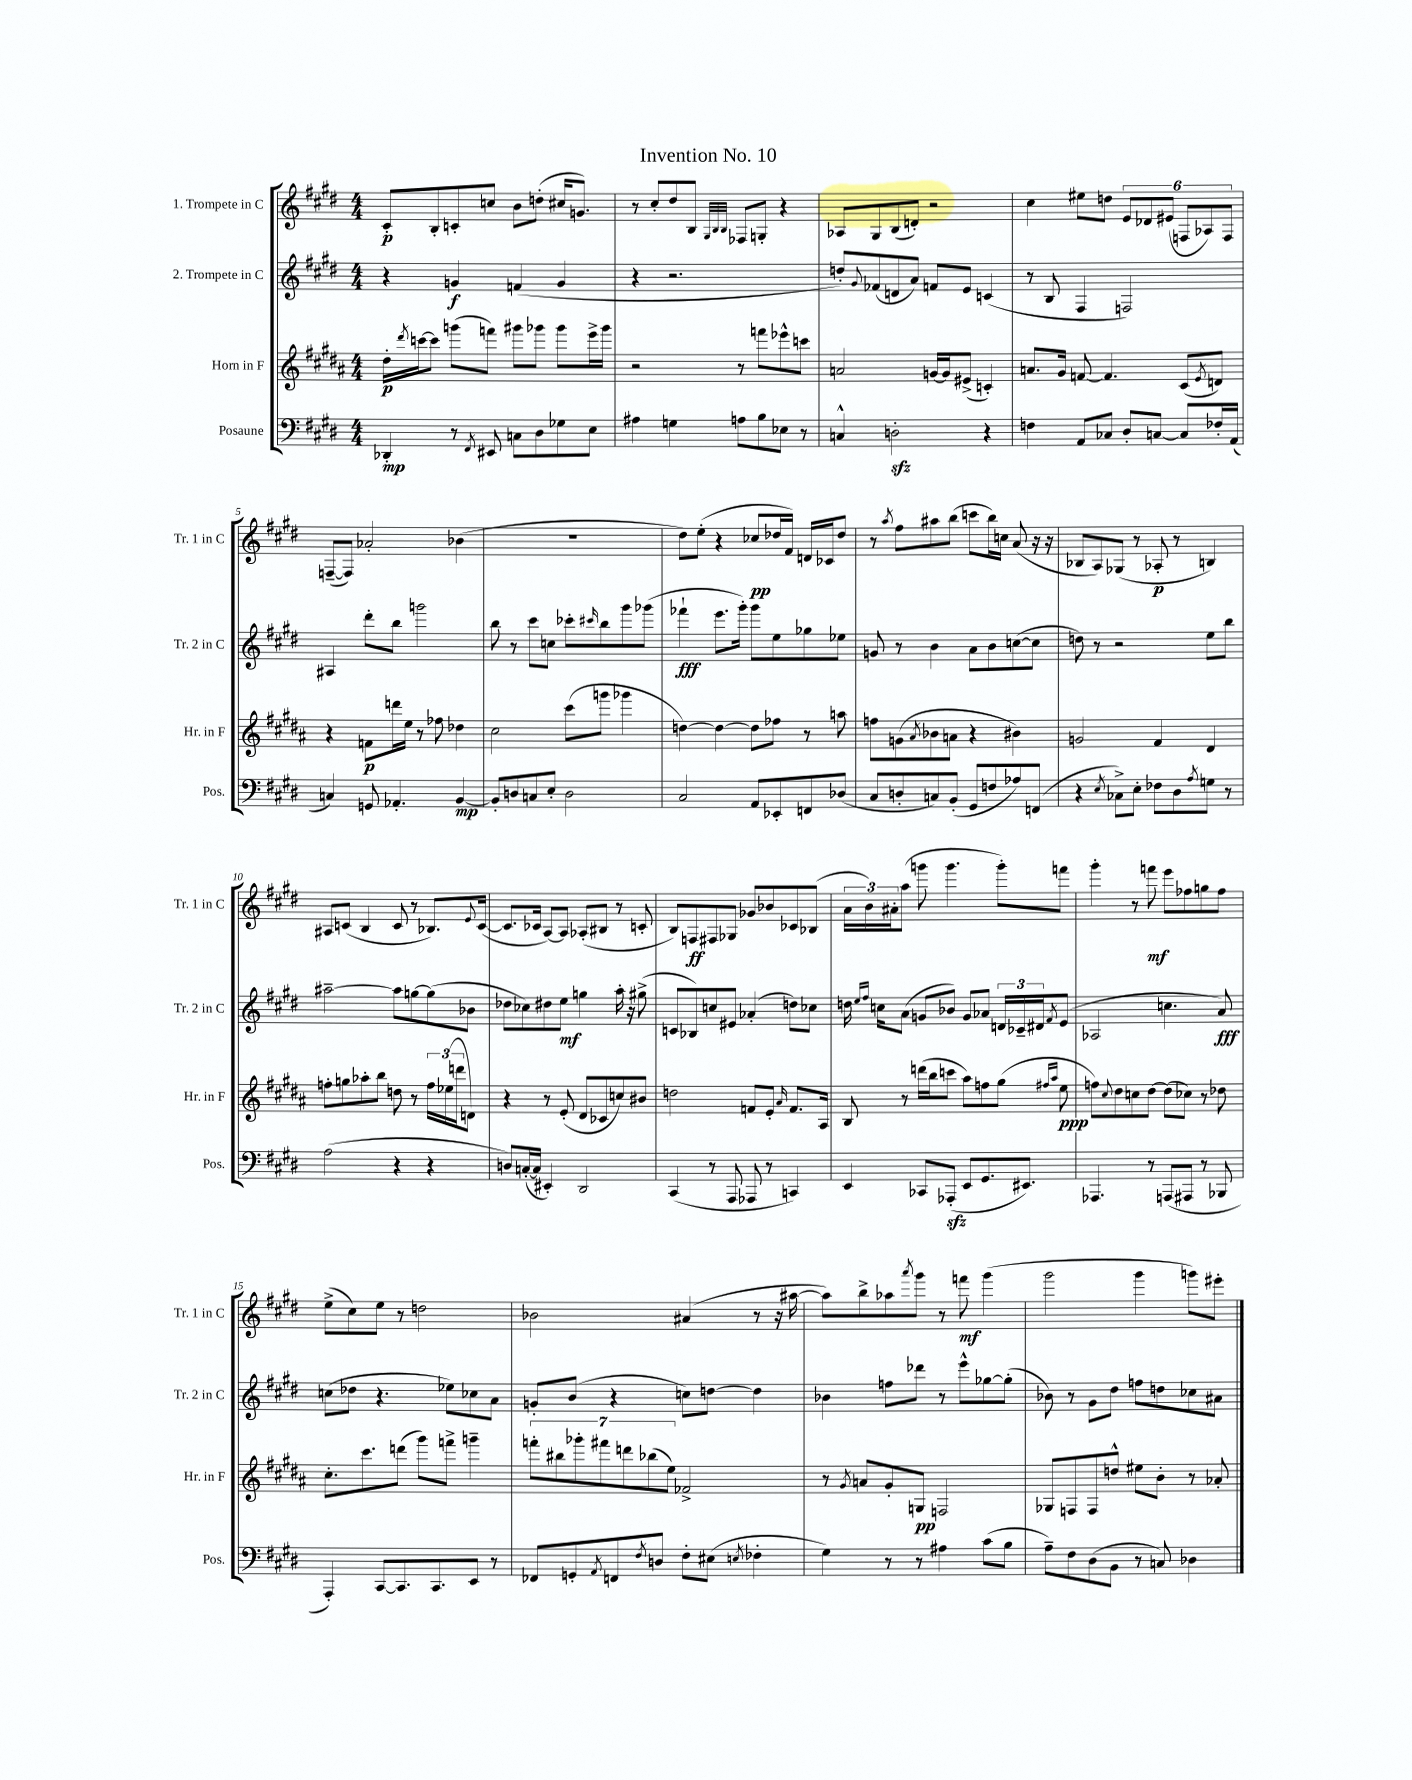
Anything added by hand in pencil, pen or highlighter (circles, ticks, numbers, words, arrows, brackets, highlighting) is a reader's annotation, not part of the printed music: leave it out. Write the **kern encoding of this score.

**kern	**kern	**kern	**kern
*staff4	*staff3	*staff2	*staff1
*clefF4	*clefG2	*clefG2	*clefG2
*k[f#c#g#d#]	*k[f#c#g#d#a#]	*k[f#c#g#d#]	*k[f#c#g#d#]
*M4/4	*M4/4	*M4/4	*M4/4
4DD-'/	16dd#'\LL	4r	8c#'/L
.	8qddd#/	.	.
.	[16ccc\J	.	.
.	8ccc\]J	.	8B'/
8r	(8ggg\L	4g/	8c'/
8qFF#/	.	.	.
8EE#/	8fff\J)	.	8cc/J
8C\L	8ggg#\L	(4f/	8b\L
8D#\	8ggg-\J	.	(8dd'\J
8G-\	8ggg-\L	4g/	16cc#/LK
.	.	.	8.g/J)
8E\J	16eee^\L	.	.
.	16ggg-\JJ	.	.
=	=	=	=
4A#\	2r	4r	8r
.	.	.	8cc#'/L
4G\	.	2.r	8dd#/
.	.	.	8B/J
.	.	.	32qqG#/LLL
.	.	.	32qqB/
.	.	.	32qqB/JJJ
8A\L	8r	.	8F-/L
8B\	8fff\L	.	8G'/J
8E-\J	8eee-^^\	.	4r
8r	8ccc\J	.	.
=	=	=	=
4C^^/	2a/	8dd'/L)	8A-/L
.	.	8qqg#/	.
.	.	(8f-/	8G#/
2D'\	.	8d/	(8B/
.	.	8a/J)	8d'/J)
.	[16g/LL	8f/L	2r
.	16g/]J	.	.
.	(8e#^/J	8e/J	.
4r	4c'/)	(4c/	.
=	=	=	=
4F\	8.a/L	8r	4cc#\
.	.	8B/	.
.	16g#/Jk	.	.
8AA/L	[8f/	4F#/	8ee#\L
8C-/J	4.f/]	.	8dd\J
8D#'/L	.	2F/)	12e/L
.	.	.	12d-/
[8C/J	.	.	.
.	.	.	(12e#/J
8C/]L	(8c#/L	.	12F/L
.	.	.	12A-/)
.	8qe/	.	.
16F-'/L	8d/J)	.	.
.	.	.	12F/J
(16AA/JJ	.	.	.
=	=	=	=
4C/)	4r	4A#/	([8F~/L
.	.	.	8F/]J)
8GG/	8f\L	8ddd#'\L	2a-'/
4.AA-'/	16ddd\L	8bb\J	.
.	16ee\JJ	.	.
.	8r	2ggg\	.
.	8ff-\	.	.
[4BB/	4dd-\	.	(4b-\
=	=	=	=
8BB'/]L	2cc#\	8bb\	1r
8D/	.	8r	.
8C/	.	8ccc#\L	.
8E'/J	.	8cc\J	.
2D\	(8ccc#\L	8ccc-'\L	.
.	.	16qqccc#/	.
.	8ggg\J	8bb\	.
.	4ggg-\	8ggg#\	.
.	.	(8ggg-\J	.
=	=	=	=
2C#/	[4dd\)	4fff-`\	8dd#\L)
.	.	.	(8ee'\J
.	4dd\_	8.eee\L	4r
.	.	16ggg#'\Jk)	.
8AA/L	8dd\]L	8ggg#\L	8cc-/L
8EE-'/	8ff-\J	8ee\	16dd-/L
.	.	.	16f#/JJ)
8FF/	8r	8gg-\	16d/LL
.	.	.	16c-/J
(8D-/J	8aa\	8ee-\J	8dd-/J
=	=	=	=
8C#/L	8ff\L	8g/	8r
.	.	.	8qaa/
8D'/	(8g\	8r	8ff#\L
.	8qa#/	.	.
8C/)	8b-\	4b\	8aa#\
(8BB'/J	8a\J	.	(8bb\J
8GG#/L	4r	8a\L	8ccc\L
8F/	.	8b\	16bb\L)
.	.	.	16cc\JJ
8A-/)	4b#\)	([8cc\	(8a/
(8FF/J	.	8cc\]J	16r
.	.	.	16r
=	=	=	=
4r	2g/	8dd\)	8B-/L
.	.	8r	8A/)
8qE/	.	.	.
8C-^\L)	.	2r	(8G-/J
8E'\J	.	.	8r
8F-\L	4f#/	.	8A-'/
8D#\	.	.	8r
8qA/	.	.	.
8G\J	4d#/	8ee\L	4B/)
8r	.	8bb\J	.
=	=	=	=
(2A\	8ff'\L	[2aa#~\	8A#/L
.	8gg\	.	(8c/J
.	8aa-'\	.	4B/
.	8bb\J	.	.
4r	8dd\	8aa#\]L	8c/
.	8r	[8gg\	8r
4r	24ff\LL	(8gg\]	8.B-/L)
.	(24ee-\	.	.
.	24ddd\J	.	.
.	8d\J)	8b-\J	.
.	.	.	8qqe/
.	.	.	([16c/Jk
=	=	=	=
8D/L)	4r	8dd-\L	8.c/]L
([16C'/L	.	8cc-\)	.
16C/]JJ	.	.	16c-/Jk
4EE#'/)	8r	8dd#\	[8A/L)
.	(8e'/	8ee\J	8A/]J
2DD#/	8d#/L	4gg\	(8A-'/L
.	8c-/	.	8B#/J
.	8cc/)	16aa'\	8r
.	.	16r	.
.	8b#/J	(8gg#^\	8c'/
=	=	=	=
(4CC#/	2dd\	8c/L	8B/L)
.	.	8B-/)	8F/
8r	.	8cc/	8F#/
8AAA/	.	8e#/J	8G-/J
8AAA-/	8f/L	(4a-'/	8g-/L
8r	8e'/J	.	8b-/
.	16qqa#/	.	.
4CC/)	8.f/L	8dd\L)	8c-/
.	.	8cc-\J	(8B-/J
.	16A#/Jk	.	.
=	=	=	=
4EE/	8B/	16dd\	24a\LL
.	.	.	24b\)
.	.	16qqee/LL	.
.	.	16qqff#/JJ	.
.	.	16cc\LK	.
.	.	.	24a#'\J
.	8r	(8a\J	(8aa\J
8CC-/L	(16ddd\LL	8g/L	8ggg\
.	16bb\J	.	.
(8AAA-'/J	8ccc\J	8b-/J)	4.ggg\
8EE/L	8aa#\L)	8g/L	.
8.GG#/	8ff\	8a-/J	.
.	(8gg#\J	24d/LL	8ggg'\L)
.	.	24c-~/	.
8.EE#/J)	.	.	.
.	.	24d#/J	.
.	16qqff#/LL	.	.
.	16qqaa#/JJ	8qf#/	.
.	8ee\	(8e/J	8fff\J
=	=	=	=
4.AAA-/	8ff\L)	2A-/	4ggg#'\
.	8qqcc#/	.	.
.	8dd#\	.	.
.	8cc\	.	8r
8r	[8dd#\J	.	8fff\
(8AAA/L	(8dd#\]L	4.cc\	8eee\L
8AAA#/J	8cc-\J)	.	8ff-\
8r	8r	.	8gg\
8BBB-/	8dd-\	8a/)	8ff-\J
=	=	=	=
4AAA'/)	8.cc#'\L	(8cc\L	(8ee^\L
.	.	8dd-\J	8cc#\)
.	8.ccc#\	.	.
[8CC#/L	.	4.r	8ee\J
8.CC#/]	(8ddd\J	.	8r
.	8ggg#\L)	.	2dd\
8.CC#/	.	.	.
.	8fff^\J	8ee-\L)	.
8EE/J	4ggg~\	8cc-\	.
8r	.	8a\J	.
=	=	=	=
8FF-/L	14fff'\L	8g'/L	2b-\
.	14bb#\	.	.
8GG'/	.	(8b/J	.
.	14ggg-'\	.	.
.	14fff#\	.	.
8qAA/	.	.	.
8FF/	.	4r	.
.	14ddd\	.	.
.	(14bb-\	.	.
8qF#/	.	.	.
8D/J	.	.	.
.	14ee\J)	.	.
8F#'\L	2f-^/	8cc\L)	(4a#/
(8E#\J	.	[8dd\J	.
8qE/	.	.	.
4F-'\	.	4dd\]	8r
.	.	.	16r
.	.	.	[16aa#\
=	=	=	=
4G#\)	8r	4b-\	8aa#\]L)
.	8qg#/	.	.
.	8a/L	.	8bb^\
8r	8g#'/	8ff\L	8aa-\
.	.	.	8qaaa/
8r	8G/J	8ddd-\J	8ggg#\J
4A#\	2F/	8r	8r
.	.	8eee^^\L	8fff\
(8c#\L	.	[8gg-\	(4ggg#\
8B\J	.	(8gg-'\]J	.
=	=	=	=
8A~\L)	8G-/L	8b-\)	2ggg#\
8F#\	8F/	8r	.
(8D#\	8F/	8g#\L	.
8BB\J	8dd^^/J	8dd#\J	.
8r	8ee#\L	8ff\L	4ggg#\
8C/)	8b'\J	8dd\	.
4D-\	8r	8cc-\	8ggg\L)
.	8a-'/	8a#\J	8eee#'\J
==	==	==	==
*-	*-	*-	*-
